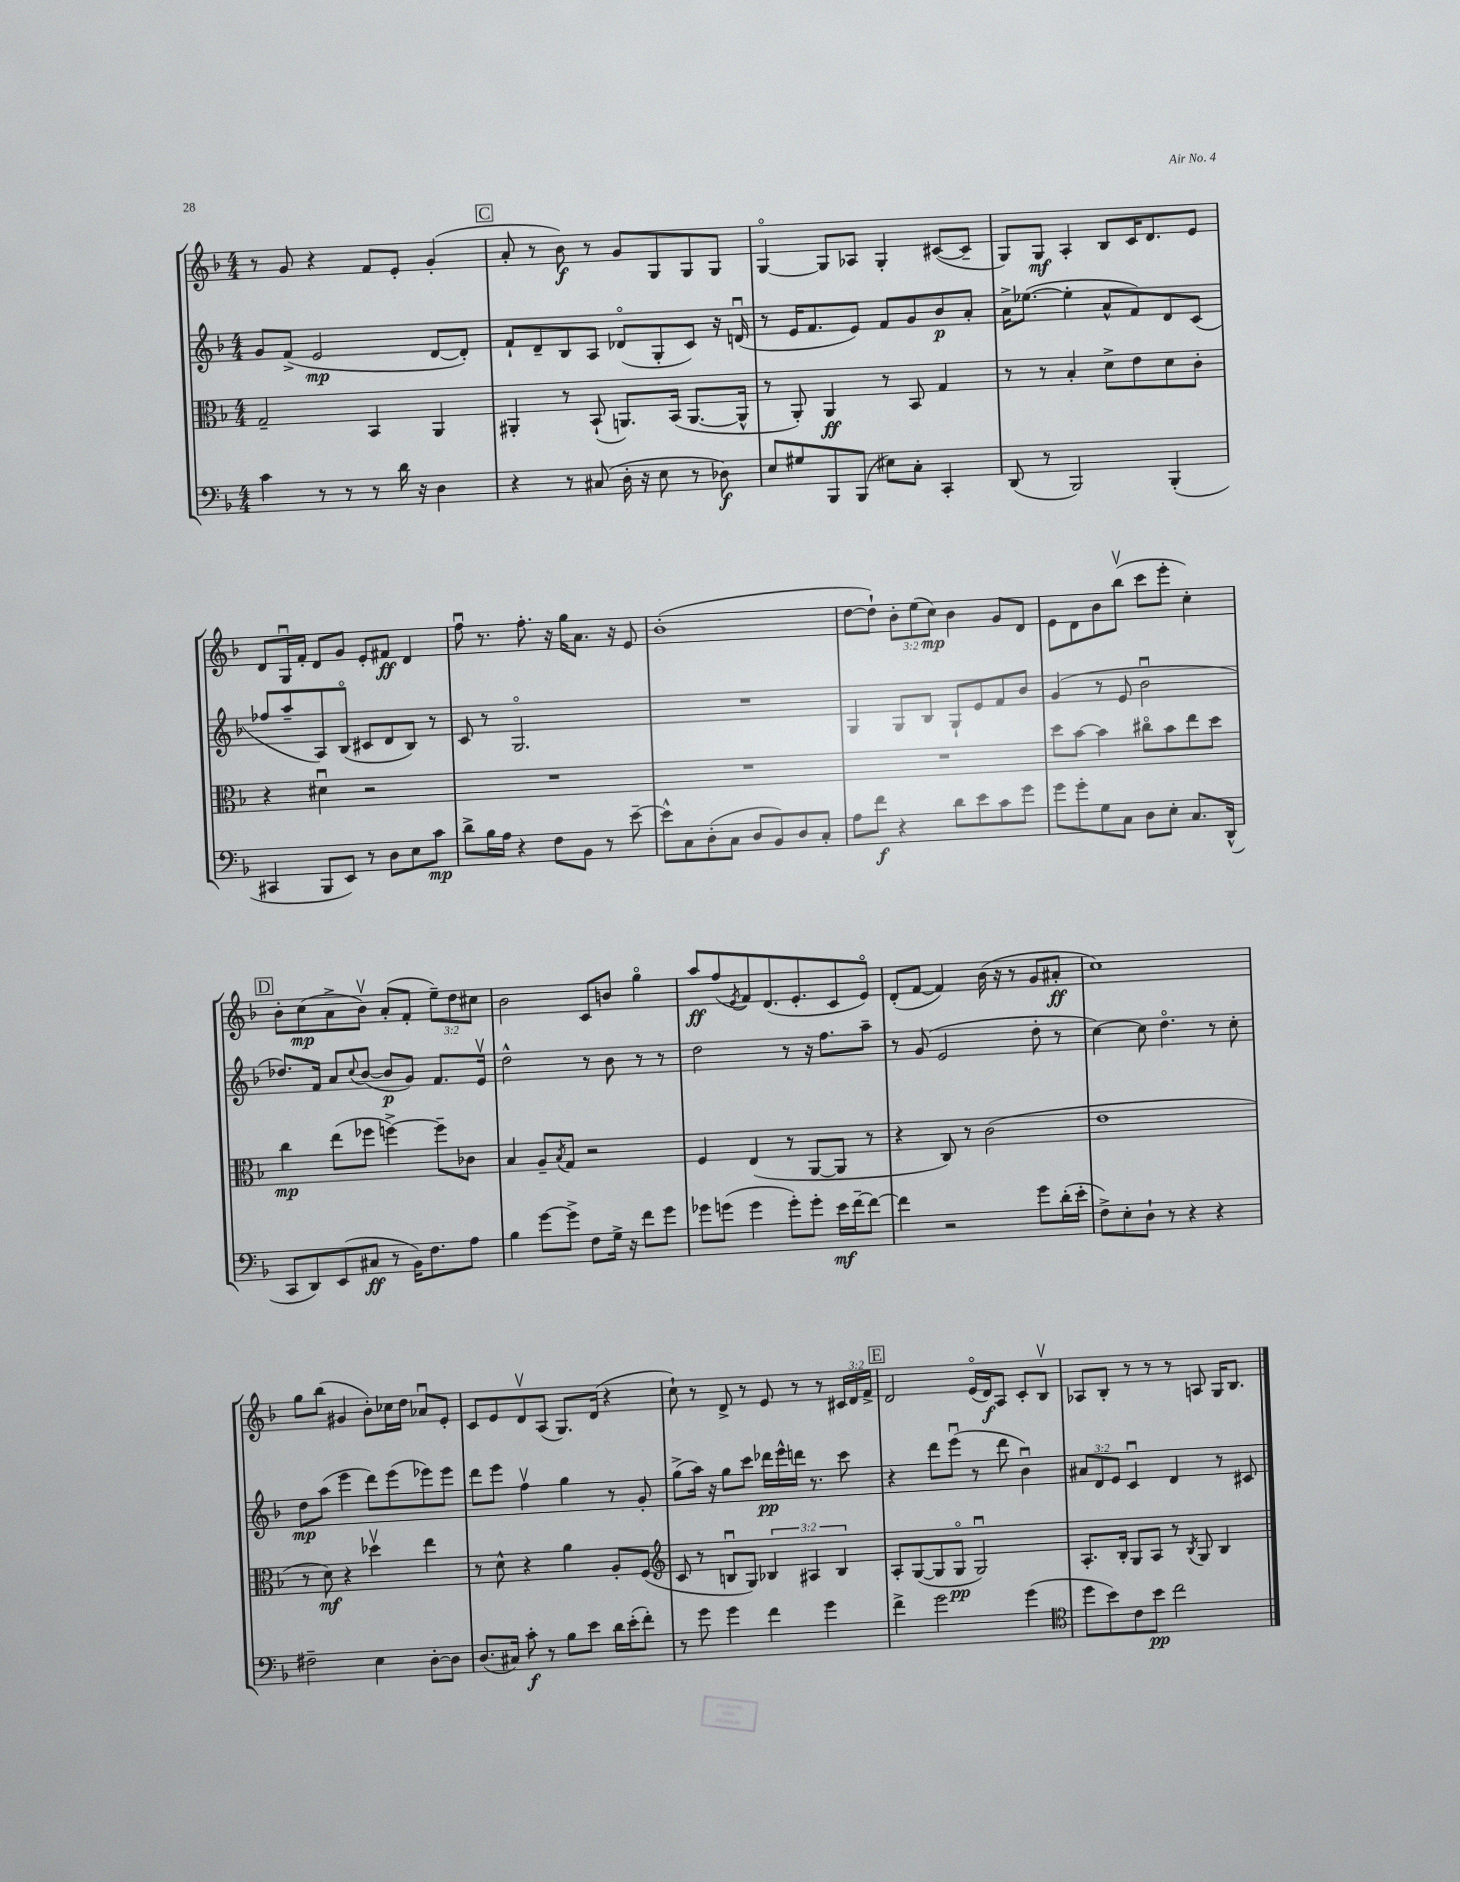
<<
\new StaffGroup <<
\new Staff = "s0" {
    \clef treble \key f \major \numericTimeSignature \time 4/4 \override Staff.TupletNumber.text = #tuplet-number::calc-fraction-text
    r8 g'8 r4 f'8 e'8-. g'4-.( |
    \mark \markup { \box "C" } a'8-. r8 bes'8\f) r8 g'8 g8 g8 g8 |
    g4~\flageolet g8 aes8 g4-. cis'8~( cis'8-- |
    g8) g8\mf a4-. bes8 c'16 d'8. e'8 |
    d'8 g16\downbow f'16-. d'8 g'8 e'8-. fis'8\ff d'4 |
    f''8\downbow r8. f''8.-. r16 g''16 a'8. r16 e'8 |
    bes'1-.( |
    d''8~ d''8-!) \tuplet 3/2 { bes'8-. e''8( c''8\mp) } bes'4 g'8 d'8 |
    e'8 d'8 bes'8 bes''8\upbow( c'''8 e'''8-. c''4-.) |
    \mark \markup { \box "D" } bes'8-. c''8\mp( a'8-> bes'8\upbow) a'8-.( f'8-. \tuplet 3/2 { e''8--) d''8 cis''8 } |
    bes'2 c'8 b'8 g''4\flageolet |
    a''8\ff f''8( \acciaccatura { e'8 } f'8) d'8.( e'8.-. c'8 e'8\flageolet) |
    d'8-.( f'8~ f'4) bes'16( r16 r8 g'8 ais'8-.\ff |
    c''1) |
    g''8 bes''8( gis'4 bes'8-.) ces''16 d''16 aes'8\downbow e'8-. |
    c'8 e'8 d'8\upbow a8( g8.) d'16( r4 |
    c''8-!) r8 d'8-> r8 e'8 r8 r8 \tuplet 3/2 { cis'16 d'16 f'16-> } |
    \mark \markup { \box "E" } d'2 e'16\flageolet( d'16\f) a8 c'8-. bes8\upbow |
    aes8 bes8-. r8 r8 r8 a8 g16 bes8. \bar "|." |
}
\new Staff = "s1" {
    \clef treble \key f \major \numericTimeSignature \time 4/4 \override Staff.TupletNumber.text = #tuplet-number::calc-fraction-text
    g'8 f'8->( e'2\mp d'8~ d'8-.) |
    \mark \markup { \box "C" } f'8-! d'8-- bes8 a8 des'8\flageolet( g8-. c'8) r16 d'16\downbow( |
    r8 e'16 f'8. e'8) f'8 g'8 bes'8\p a'8-. |
    a'16-> ees''8.~( ees''4-. a'8-^ f'8) d'8 c'8( |
    fes''8 a''8-- a8) bes8\flageolet( cis'8 d'8 bes8) r8 |
    c'8 r8 g2.\flageolet |
    R1 |
    g4 g8 bes8 g8-! e'8 f'8 bes'8 |
    g'4( r8 e'8 bes'2\downbow |
    \mark \markup { \box "D" } des''8.) f'16 a'8 \appoggiatura { c''8 } bes'8~( bes'8\p g'8) f'8. e'16\upbow |
    d''2-^ r8 bes'8 r8 r8 |
    d''2 r8 r16 f''8. a''8-- |
    r8 g'8( e'2 d''8-. r8 |
    c''4~) c''8 d''4.\flageolet r8 c''8-. |
    d''8\mp a''8( e'''4 d'''8) e'''8( ees'''8) ees'''8 |
    d'''8 e'''8 f''4\upbow g''4 r8 g'8-. |
    g''8->( a''16) r16 g''8 c'''8 des'''16\pp e'''16-^ d'''16 r8. c'''8 |
    \mark \markup { \box "E" } r4 d'''8 e'''8\downbow( r8 d'''8 bes'4\downbow) |
    \tuplet 3/2 { ais'8 d'8 e'8 } c'4\downbow d'4 r8 cis'8 \bar "|." |
}
\new Staff = "s2" {
    \clef alto \key f \major \numericTimeSignature \time 4/4 \override Staff.TupletNumber.text = #tuplet-number::calc-fraction-text
    g2-- bes,4 a,4 |
    \mark \markup { \box "C" } ais,4-. r8 bes,8-!( a,8.) bes,16( a,8.~ a,16-^ |
    r8 a,8-.) a,4\ff r8 bes,8 g4 |
    r8 r8 bes4-. d'8-> e'8 d'8 c'8-. |
    r4 dis'4\downbow r2 |
    R1 |
    R1 |
    R1 |
    d''8 bes'8~ bes'4 cis''8\flageolet bes'8 e''8 d''8 |
    \mark \markup { \box "D" } c''4\mp e''8( fes''8 f''4~->) f''8-- ces'8 |
    bes4 a8-- \acciaccatura { bes8 } g8 r2 |
    f4 e4( r8 a,8~ a,8 r8 |
    r4 c8) r8 c'2( |
    e'1 |
    r8 d'8\mf) r4 des''4\upbow e''4 |
    r8 d'8-^ r4 a'4 a8-. f8( |
    \clef treble c'8 r8 b8\downbow g8) \tuplet 3/2 { bes4 ais4 bes4 } |
    \mark \markup { \box "E" } a8-. g8~( g8 g8\flageolet\pp g2\downbow) |
    a8.-. bes16-. g8 a8 r8 \acciaccatura { bes8 } g8 bes4 \bar "|." |
}
\new Staff = "s3" {
    \clef bass \key f \major \numericTimeSignature \time 4/4
    c'4 r8 r8 r8 d'16 r16 d4 |
    \mark \markup { \box "C" } r4 r8 cis8( d16-. r16 e8 r8 des8\f) |
    e8 gis8 bes,,8 bes,,8( eis8) c8-. c,4-. |
    d,8( r8 bes,,2) bes,,4-.( |
    cis,4 bes,,8 e,8) r8 d8 e8 c'8\mp |
    d'8-> bes16 a16 r4 f8 bes,8 r8 e'8~-- |
    e'8-^ c8 d8-.( c8 d8 bes,8) d8 c8-. |
    a8 f'8\f r4 d'8 e'8 c'8 g'8 |
    g'8 g'8-. g8 c8 d8 e8-. c8. d,16-^( |
    \mark \markup { \box "D" } c,8 d,8) e,8( cis8\ff r8 bes,16) f8. a8 |
    bes4 g'8~ g'8-> f8 g16-> r16 f'8 g'8 |
    ges'8 g'8( g'4 g'8-.) g'8-. e'16\mf f'16~-- f'8~ |
    f'4 r2 g'8 d'16-.( e'16-. |
    f8->) e8-. d8-! r8 r4 r4 |
    fis2-- e4 d8~-. d8 |
    d8.( cis16) c'8-.\f r8 bes8 e'8 d'16 e'16-.( f'8-.) |
    r8 g'8 g'4 f'4 g'4 |
    \mark \markup { \box "E" } f'4-> g'2 g'4( |
    \clef tenor d''8 bes'8) c'8 bes'8\pp c''2 \bar "|." |
}
>>
>>
\layout { \context { \Score \remove "Bar_number_engraver" } }
